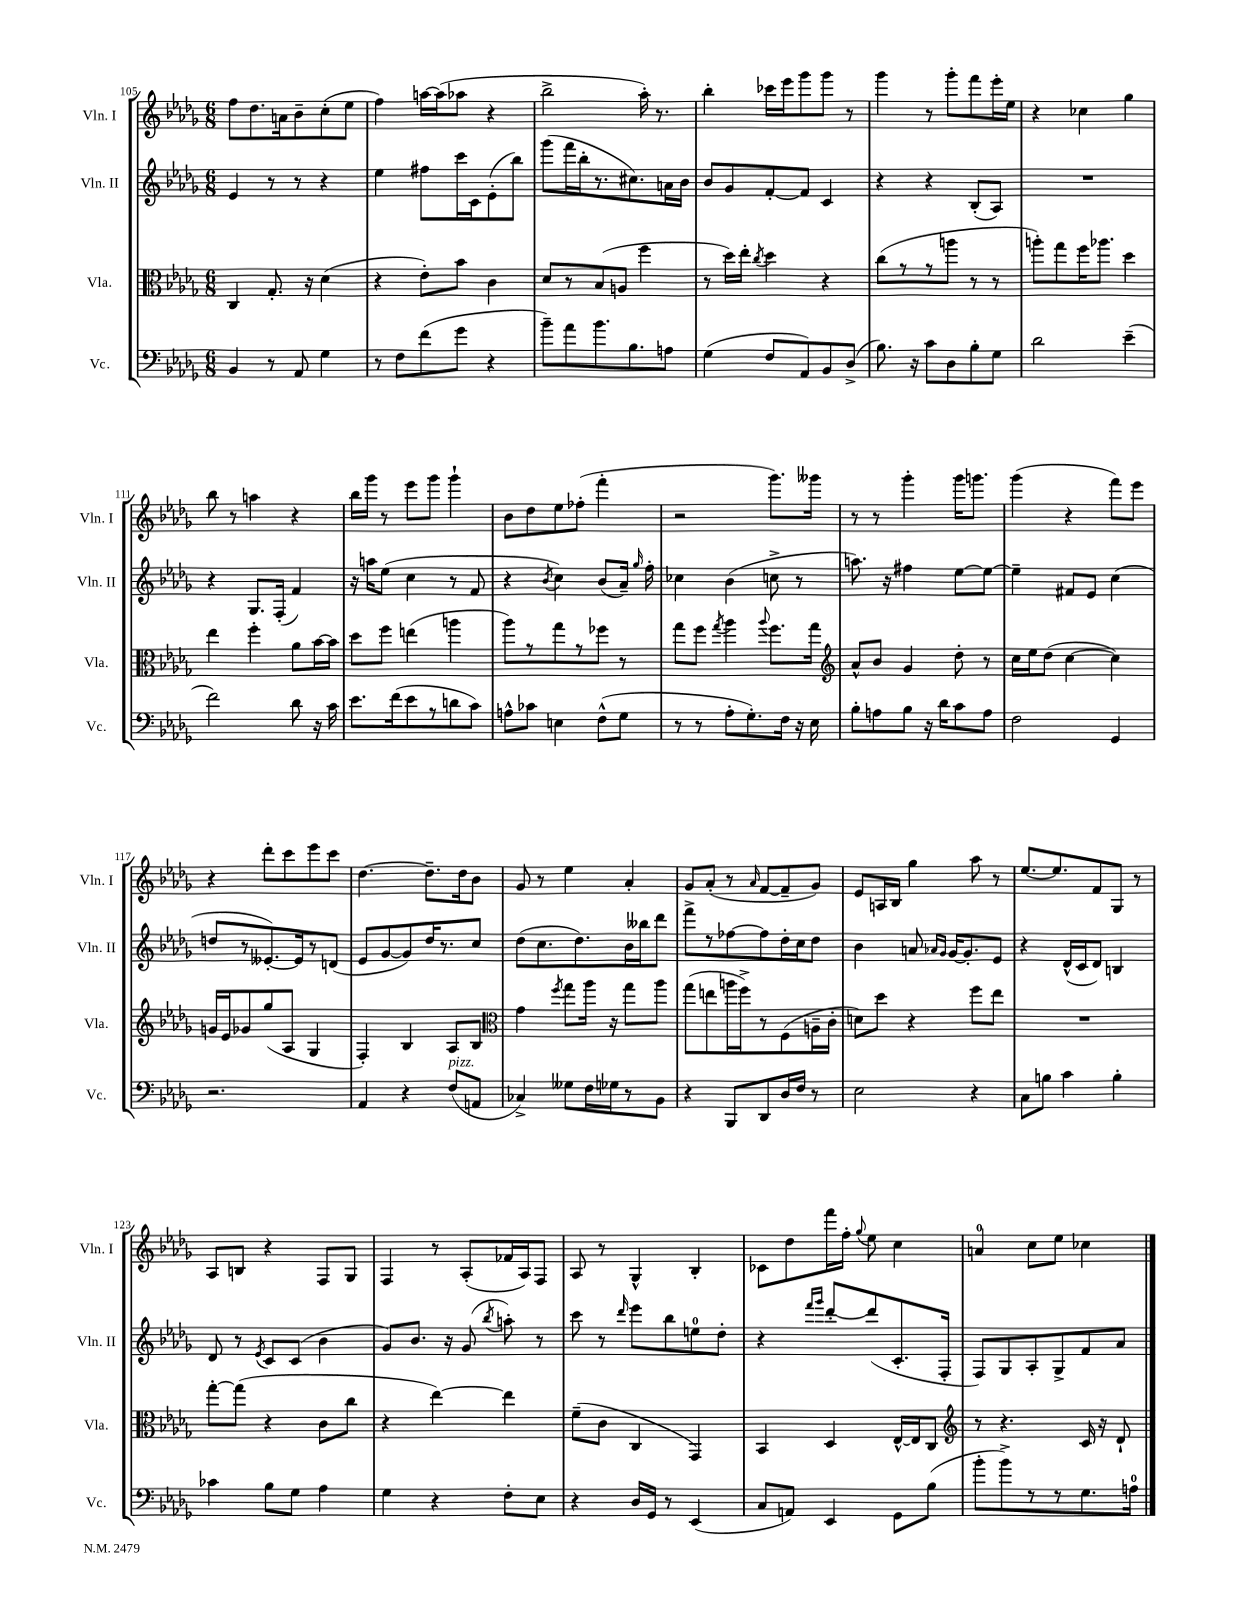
<<
\new StaffGroup <<
\new Staff = "s0" \with { instrumentName = "Vln. I" shortInstrumentName = "Vln. I" } {
    \clef treble \key des \major \numericTimeSignature \time 6/8
    \autoBeamOff f''8[ des''8. a'16 bes'8-- c''8-.( ees''8] |
    f''4) a''16[~ a''16( aes''8] r4 |
    bes''2-> aes''16-.) r8. |
    bes''4-. ces'''16[ ees'''16 ges'''8 ges'''8] r8 |
    ges'''4 r8 ges'''8[-. f'''8 ees'''16-. ees''16] |
    r4 ces''4 ges''4 |
    bes''8 r8 a''4 r4 |
    bes''16[ ges'''16] r8 ees'''8[ ges'''8] ges'''4-! |
    bes'8[ des''8 ees''8 fes''8]-.( f'''4-. |
    r2 ges'''8.[) geses'''16] |
    r8 r8 ges'''4-. ges'''16[ g'''8.] |
    ges'''4( r4 f'''8[) ees'''8] |
    r4 des'''8[-. c'''8 ees'''8 c'''8] |
    des''4.~ des''8.[-- des''16 bes'8] |
    ges'8 r8 ees''4 aes'4-. |
    ges'8[ aes'8]-.( r8 \grace { aes'16 } f'8[~ f'8-- ges'8]) |
    ees'8[ a16 bes16] ges''4 aes''8 r8 |
    ees''8.[~ ees''8. f'8 ges8] r8 |
    aes8[ b8] r4 f8[ ges8] |
    f4 r8 aes8[-.( fes'16 aes16) f8] |
    aes8 r8 ges4-^ bes4-. |
    ces'8[ des''8 f'''16 f''16]-. \appoggiatura { ges''8 } ees''8 c''4 |
    a'4-0 c''8[ ees''8] ces''4 \bar "|." |
}
\new Staff = "s1" \with { instrumentName = "Vln. II" shortInstrumentName = "Vln. II" } {
    \clef treble \key des \major \numericTimeSignature \time 6/8
    \autoBeamOff ees'4 r8 r8 r4 |
    ees''4 fis''8[ c'''16 c'16 ees'8-.( bes''8]) |
    ges'''8[( f'''16 bes''16-. r8. cis''8.) a'16 bes'16] |
    bes'8[ ges'8 f'8~-. f'8] c'4 |
    r4 r4 bes8[-.( aes8]) |
    R2. |
    r4 ges8.[ f16]-.( f'4) |
    r16 a''16[ ees''8]( c''4 r8 f'8 |
    r4 \acciaccatura { bes'8 } c''4) bes'8[( aes'16]--) \grace { ges''16 } f''16-. |
    ces''4 bes'4( c''8-> r8 |
    a''8.) r16 fis''4 ees''8[~ ees''8]~ |
    ees''4-- fis'8[ ees'8] c''4( |
    d''8[ r8 eeses'8.~-.) eeses'16 r8 d'8]( |
    ees'8[ ges'8~ ges'8) des''16 r8. c''8] |
    des''8[( c''8. des''8.) bes'16 beses''16 des'''8] |
    f'''8[-> r8 fes''8~ fes''8 des''16-. c''16 des''8] |
    bes'4 a'8 \grace { aes'16[ ges'16] } ges'16[~ ges'8.-. ees'8] |
    r4 des'16[-^( c'16 des'8]) b4 |
    des'8 r8 \acciaccatura { ees'8 } c'8[ c'8]( bes'4 |
    ges'8[) bes'8.] r16 ges'8( \acciaccatura { bes''8 } a''8-.) r8 |
    c'''8 r8 \grace { des'''16 } ees'''8[ bes''8 e''8-0 des''8]-. |
    r4 \grace { f'''16[ ges'''16] } des'''8[~-. des'''8( c'8.-. f16]-. |
    f8[) ges8 aes8-. ges8-> f'8 aes'8] \bar "|." |
}
\new Staff = "s2" \with { instrumentName = "Vla." shortInstrumentName = "Vla." } {
    \clef alto \key des \major \numericTimeSignature \time 6/8
    \autoBeamOff c4 ges8.-. r16 des'4( |
    r4 ees'8[-.) bes'8] c'4 |
    des'8[ r8 bes8( a8] f''4 |
    r8 des''16[) ees''16]-. \acciaccatura { c''8 } des''4 r4 |
    c''8[( r8 r8 a''8] r8 r8 |
    a''8[-.) ges''8 f''16 aes''8.] des''4 |
    ees''4 f''4-. aes'8[ bes'16~ bes'16] |
    des''8[ f''8] e''4( a''4 |
    aes''8[) r8 ges''8 r8 fes''8] r8 |
    ges''8[ f''8] \acciaccatura { ges''8 } aes''4 \appoggiatura { aes''8 } f''8.[ ges''16] |
    \clef treble aes'8[-^ bes'8] ges'4 des''8-. r8 |
    c''16[ ees''16 des''8]( c''4~ c''4) |
    g'16[ ees'16 ges'8 ges''8( aes8] ges4 |
    f4-.) bes4 aes8[ bes8] |
    \clef alto ges'4 \acciaccatura { f''8 } ges''8[ aes''16] r16 ges''8[ aes''8] |
    ges''8[( e''8 a''16 f''16->) r8 f8( a16-- c'16]-. |
    d'8[) des''8] r4 f''8[ ees''8] |
    R2. |
    ges''8[~-. ges''8]( r4 c'8[ c''8] |
    r4 ees''4~) ees''4 |
    f'8[--( c'8] c4 ges,4) |
    bes,4 des4 ees16[~-^ ees16 c8] |
    \clef treble r8 r4. c'16 r16 des'8-! \bar "|." |
}
\new Staff = "s3" \with { instrumentName = "Vc." shortInstrumentName = "Vc." } {
    \clef bass \key des \major \numericTimeSignature \time 6/8
    \autoBeamOff bes,4 r8 aes,8 ges4 |
    r8 f8[ f'8( ges'8] r4 |
    bes'8[--) aes'8 bes'8. bes8. a8] |
    ges4( f8[ aes,8) bes,8 des8]->( |
    bes8.) r16 c'8[ des8 bes8-. ges8] |
    des'2 ees'4--( |
    f'2) des'8 r16 c'16 |
    ees'8.[ f'16( ees'8 r8 d'8 c'8]) |
    a8[-^ ces'8] e4 f8[-^( ges8] |
    r8 r8 aes8[-. ges8.-.) f16] r16 ees16 |
    bes8[-. a8 bes8] r16 des'16[ c'8 a8] |
    f2 ges,4 |
    r2. |
    aes,4 r4 f8[^\markup { \italic "pizz." }( a,8] |
    ces4->) geses8[ f16 ges16 r8 bes,8] |
    r4 bes,,8[ des,8 des16 f16] r8 |
    ees2 r4 |
    c8[ b8] c'4 b4-. |
    ces'4 bes8[ ges8] aes4 |
    ges4 r4 f8[-. ees8] |
    r4 des16[ ges,16] r8 ees,4( |
    c8[ a,8]) ees,4 ges,8[ bes8]( |
    bes'8[-. bes'8->) r8 r8 ges8. a16]-0 \bar "|." |
}
>>
>>
\layout { \context { \Score currentBarNumber = #105 } }
